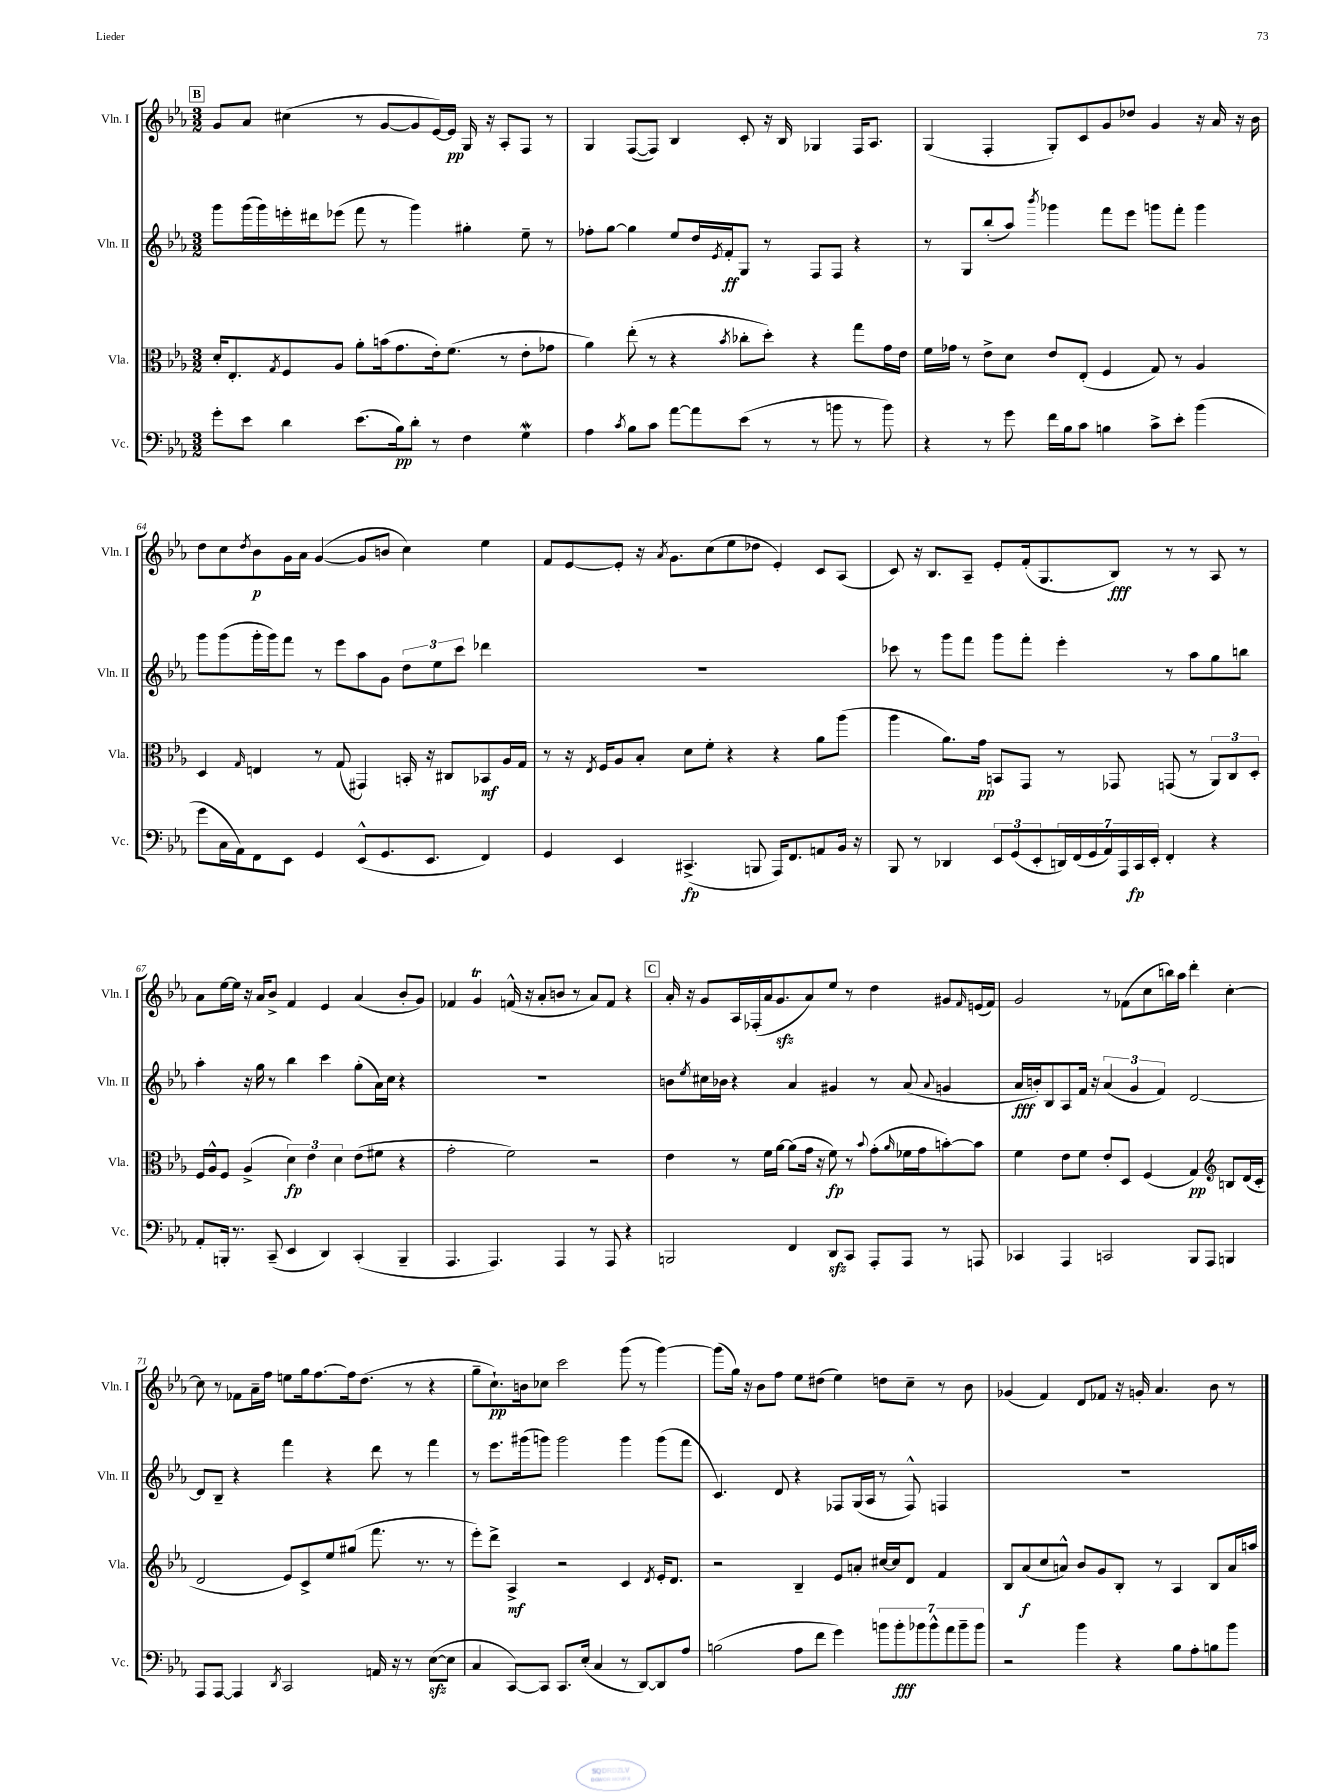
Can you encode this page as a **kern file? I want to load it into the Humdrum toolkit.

**kern	**kern	**kern	**kern
*staff4	*staff3	*staff2	*staff1
*clefF4	*clefC3	*clefG2	*clefG2
*k[b-e-a-]	*k[b-e-a-]	*k[b-e-a-]	*k[b-e-a-]
*M3/2	*M3/2	*M3/2	*M3/2
8g'	16d'	8ggg	8g
.	8.E-'	.	.
8e-	.	(16ggg	8a-
.	.	16ggg)	.
.	8qG	.	.
4d	8F	16eee'	(4cc#
.	.	16ddd#	.
.	8A-	(8eee-	.
(8.e-	8a-'	8fff	8r
.	(16b	8r	[8g
16B-)	8.g	.	.
8d'	.	4ggg)	8g]
8r	16e-')	.	[16e-)
.	(8.f	.	16e-]
4F	.	4gg#'	16G
.	.	.	16r
.	8r	.	8A-'
4G	8e-'	8ee-~	8F
.	8g-	8r	8r
=	=	=	=
4A-	4a-)	8ff-'	4G
.	.	[8gg	.
8qc	.	.	.
8B-	(8ee-'	4gg]	([8F
8c	8r	.	8F])
[8a-	4r	8ee-	4B-
8a-]	.	16dd	.
.	.	8qe-	.
.	.	16f'	.
.	8qb-	.	.
(8e-	8cc-'	8G	8c'
8r	8dd')	8r	16r
.	.	.	16B-
8r	4r	8F	4G-
8b	.	8F	.
8r	8gg	4r	16F
.	.	.	8.A-
8b)	16g	.	.
.	16e-	.	.
=	=	=	=
4r	16f	8r	(4G
.	16g-	.	.
.	8r	8G	.
8r	8e-^	(8bb-'	4F'
8g	8d	8aa-)	.
.	.	8qbbb-	.
16f	8e-	4ggg-	8G')
16B-	.	.	.
8c	(8E-'	.	8c
4B	4F	8fff	8g
.	.	8eee-	8dd-
8c^	8G)	8ggg	4g
8e-'	8r	8fff'	.
(4b-	4A-	4ggg	16r
.	.	.	16a-
.	.	.	16r
.	.	.	16b-
=	=	=	=
8g	4D	8ggg	8dd
16C	.	(8ggg	8cc
16AA-)	.	.	.
.	16qqG	.	8qdd
8FF	4E	16ggg'	8b-
.	.	16ggg)	.
8EE-	.	8fff	16g
.	.	.	16a-
4GG	8r	8r	([4g
.	(8G	8eee-	.
(8EE-^^	4GG#)	8aa-	8g]
8.GG	.	8g	8b
.	16BB'	12dd	4cc)
8.EE-	16r	.	.
.	.	12ee-	.
.	8C#	.	.
.	.	12ccc	.
4FF)	8BB-	4ddd-	4ee-
.	16A-	.	.
.	16G	.	.
=	=	=	=
4GG	8r	1.r	8f
.	16r	.	[8e-
.	8qE-	.	.
.	16F	.	.
4EE-	8A-	.	8e-']
.	8B-'	.	16r
.	.	.	8qa-
.	.	.	8.g
(4.CC#^	8d	.	.
.	8f'	.	(8cc
.	4r	.	8ee-
8BBB	.	.	8dd-
16AAA-)	4r	.	4e-')
8.FF	.	.	.
8AA	8a-	.	8c
16BB-	(8aa-	.	(8A-
16r	.	.	.
=	=	=	=
8BBB-	4aa-	8ccc-	8c)
8r	.	8r	16r
.	.	.	8.B-
4DD-	8.a-)	8ggg	.
.	.	8fff	8A-~
.	16g	.	.
12EE-	8BB	8ggg	8e-'
(12GG	.	.	.
.	8GG	8fff'	(16f'
12EE-'	.	.	.
.	.	.	8.G
28DD)	8r	4eee-'	.
(28FF	.	.	.
28GG	.	.	.
28AA-)	.	.	.
.	8GG-	.	8B-)
28AAA-	.	.	.
28CC	.	.	.
28EE-'	.	.	.
4FF'	(8GG	8r	8r
.	8r	8aa-	8r
4r	12AA-)	8gg	8A-
.	12C	.	.
.	.	8bb	8r
.	12D'	.	.
=	=	=	=
8AA-'	16F	4aa-'	8a-
.	16A-^^	.	.
16BBB'	8F	.	[16ee-
8.r	.	.	16ee-]
.	(4A-^	16r	16r
.	.	16gg	16a-
(8CC~	.	8r	8b-^
4EE-	6d)	4bb-	4f
.	6e-	.	.
4DD)	.	4ccc	4e-
.	6d	.	.
(4CC'	(8e-	(8gg'	(4a-
.	8f#	16a-)	.
.	.	16cc	.
4BBB~	4r	4r	8b-'
.	.	.	8g)
=	=	=	=
4.AAA-	2g'	1.r	4f-
.	.	.	4g
4.AAA-)	.	.	.
.	2f)	.	(16f^^
.	.	.	16r
.	.	.	8a-'
4AAA-	.	.	8b
.	.	.	8r
8r	2r	.	8a-)
8AAA-	.	.	8f
4r	.	.	4r
=	=	=	=
2BBB	4e-	8b	16a-'
.	.	.	16r
.	.	8qee-	.
.	.	16cc#	8g
.	.	16b-	.
.	8r	4r	16A-
.	.	.	(16F-'
.	16f	.	16a-
.	[16a-	.	8.g
4FF	(8a-]	4a-	.
.	16g	.	8a-)
.	16r	.	.
8DD	8f)	4g#	8ee-
8CC	8r	.	8r
.	8qqb-	.	.
8AAA-'	(8g'	8r	4dd
.	16qqa-	.	.
8AAA-	16f-	(8a-	.
.	16g	.	.
.	.	8qqa-	.
8r	[8b')	4g	8g#
.	.	.	16qqf
8AAA	8b]	.	(16e
.	.	.	16f)
=	=	=	=
4CC-	4f	16a-	2g
.	.	16b')	.
.	.	8B-	.
4AAA-	8e-	8A-	.
.	8f	16f	.
.	.	16r	.
2CC	8e-'	(6a-	8r
.	8D	.	(8f-
.	.	6g	.
.	(4F	.	8cc
.	.	6f)	.
.	.	.	16bb)
.	.	.	16aa-
8BBB-	4G)	[2d	4ddd'
8AAA-	.	.	.
*	*clefG2	*	*
4BBB	8B	.	[4cc'
.	(16d	.	.
.	16c'	.	.
=	=	=	=
8AAA-	2d	8d]	8cc]
[8AAA-	.	8B-~	8r
4AAA-]	.	4r	8f-
.	.	.	16a-~
.	.	.	16ff
8qDD	.	.	.
2CC	8e-)	4fff	8ee
.	8c^	.	16gg
.	.	.	[8.ff
.	8ee-	4r	.
.	(8gg#	.	16ff]
.	.	.	(8.dd
16AA	8.fff	8ddd	.
16r	.	.	.
8r	.	8r	8r
.	8.r	.	.
([8E-	.	4fff	4r
8E-]	8r	.	.
=	=	=	=
4C	8eee-')	8r	8gg~
.	8ddd^	8.eee-	8.cc`)
[8CC)	4A-^	.	.
.	.	(16ggg#	16b
8CC]	.	8ggg)	8cc-
8.CC	2r	2ggg	2ccc
(16E-'	.	.	.
4C	.	.	.
8r	4c	4ggg	(8ggg
[8DD)	.	.	8r
.	8qd	.	.
8DD]	16e-'	(8ggg	[4ggg)
.	8.d	.	.
8A-	.	8fff	.
=	=	=	=
(2B	2r	4.c)	(8ggg]
.	.	.	16gg)
.	.	.	16r
.	.	.	8b-
.	.	8d	8ff
8A-	4B-~	4r	8ee-
8f	.	.	(8dd#
4g)	8e-	8F-	4ee-)
.	8a'	(16G	.
.	.	16A-	.
14b	[16cc#	8r	8dd
.	16cc#]	.	.
14b'	.	.	.
.	8d	8F-^^)	8cc~
14b-	.	.	.
14b-^^	.	.	.
.	4f	4F	8r
14a-	.	.	.
14b-~	.	.	.
.	.	.	8b-
14b-	.	.	.
=	=	=	=
2r	8B-	1.r	(4g-
.	(8a-	.	.
.	8cc	.	4f)
.	8a^^)	.	.
4b-	8b-	.	8d
.	8g	.	8f-
4r	8B-'	.	16r
.	.	.	16g'
.	8r	.	4.a-
8B-	4A-	.	.
8A-'	.	.	.
8B	8B-	.	8b-
8b-	16a	.	8r
.	16aa	.	.
==	==	==	==
*-	*-	*-	*-
